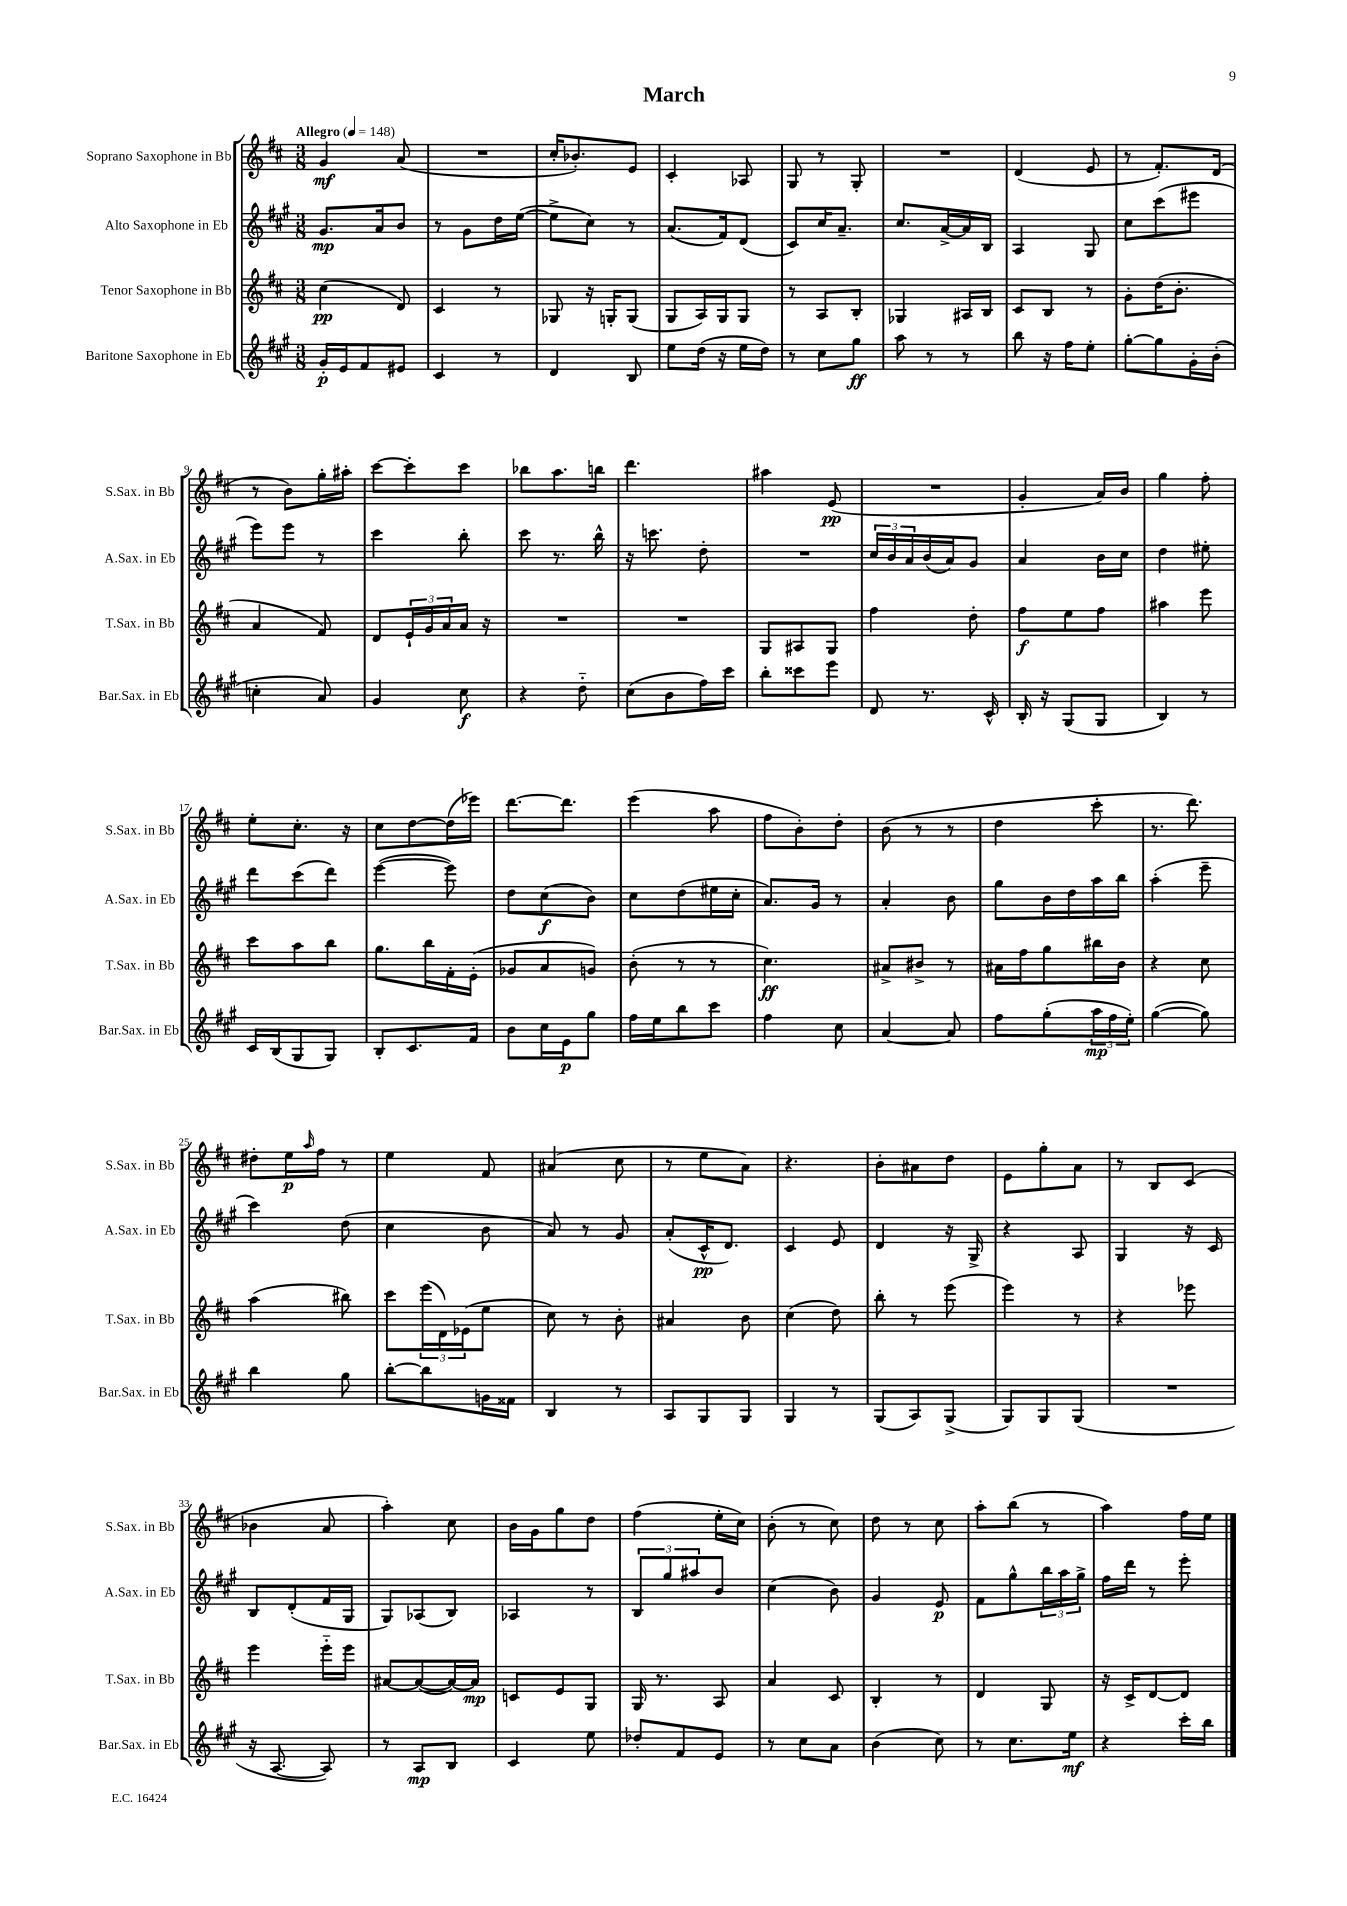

**kern	**kern	**kern	**kern
*staff4	*staff3	*staff2	*staff1
*clefG2	*clefG2	*clefG2	*clefG2
*k[f#c#g#]	*k[f#c#]	*k[f#c#g#]	*k[f#c#]
*M3/8	*M3/8	*M3/8	*M3/8
*MM148	*MM148	*MM148	*MM148
16g#'	(4cc#	8.g#	4g
16e	.	.	.
8f#	.	.	.
.	.	16a	.
8e#	8d)	8b	(8a
=	=	=	=
4c#	4c#	8r	4.r
.	.	8g#	.
8r	8r	16dd	.
.	.	([16ee	.
=	=	=	=
4d	8G-	8ee^]	16cc#'
.	.	.	8.b-')
.	16r	8cc#)	.
.	16G'	.	.
8B	(8G	8r	8e
=	=	=	=
8ee	8G	(8.a	4c#'
(16dd	16A)	.	.
16r	16G	16f#)	.
16ee	8G	(8d	8A-
16dd)	.	.	.
=	=	=	=
8r	8r	8c#)	8G
8cc#	8A	16cc#	8r
.	.	8.a~	.
8gg#	8B'	.	8G'
=	=	=	=
8aa	4G-	8.cc#	4.r
8r	.	.	.
.	.	[16a^	.
8r	16A#	16a]	.
.	16B	16B	.
=	=	=	=
8bb	8c#	4A	(4d
16r	8B	.	.
16ff#	.	.	.
8ee'	8r	8G#	8e
=	=	=	=
[8gg#'	8g'	8cc#	8r
8gg#]	(16dd	(8ccc#	8.f#')
.	8.b'	.	.
16g#'	.	8eee#	.
(16b'	.	.	(16d
=	=	=	=
4cc'	4a	8eee)	8r
.	.	8eee	8b)
8a)	8f#)	8r	16gg'
.	.	.	16aa#'
=	=	=	=
4g#	8d	4ccc#	[8ccc#
.	24e`	.	8ccc#']
.	24g	.	.
.	24a	.	.
8cc#	16a	8bb'	8ccc#
.	16r	.	.
=	=	=	=
4r	4.r	8ccc#	8bb-
.	.	8.r	8.aa
8dd'~	.	.	.
.	.	16bb^^	16bb
=	=	=	=
(8cc#	4.r	16r	4.ddd
.	.	8.ccc	.
8b	.	.	.
16ff#)	.	8dd'	.
16ccc#	.	.	.
=	=	=	=
8bb'	8G	4.r	4aa#
8ccc##	8A#	.	.
8eee	8G	.	(8e
=	=	=	=
8d	4ff#	24cc#	4.r
.	.	24b	.
.	.	24a	.
8.r	.	(16b	.
.	.	16a)	.
.	8dd'	8g#	.
16c#^^	.	.	.
=	=	=	=
16B'	8ff#	4a	4g'
16r	.	.	.
(8G#	8ee	.	.
8G#	8ff#	16b	16a)
.	.	16cc#	16b
=	=	=	=
4B)	4aa#	4dd	4gg
8r	8eee	8ee#'	8ff#'
=	=	=	=
16c#	8ccc#	8ddd	8ee'
(16B	.	.	.
8G#	8aa	(8ccc#	8.cc#'
8G#)	8bb	8ddd)	.
.	.	.	16r
=	=	=	=
8B'	8.gg	([4eee	8cc#
8.c#	.	.	[8dd
.	16bb	.	.
.	16f#'	8eee])	(16dd]
16f#	(16e'	.	16eee-)
=	=	=	=
8b	8g-	8dd	[8.ddd
16cc#	8a	(8cc#	.
16e	.	.	8.ddd]
8gg#	8g)	8b)	.
=	=	=	=
16ff#	(8b'	8cc#	(4eee
16ee	.	.	.
8bb	8r	(8dd	.
8ccc#	8r	16ee#	8aa
.	.	16cc#'	.
=	=	=	=
4ff#	4.cc#)	8.a)	8ff#
.	.	.	8b')
.	.	16g#	.
8cc#	.	8r	8dd'
=	=	=	=
[4a	8a#^	4a'	(8b
.	8b#^	.	8r
8a]	8r	8b	8r
=	=	=	=
8ff#	16a#	8gg#	4dd
.	16ff#	.	.
(8gg#'	8gg	16b	.
.	.	16dd	.
24aa	16bb#	16aa	8ccc#'
24ff#	.	.	.
.	16b	16bb	.
24ee')	.	.	.
=	=	=	=
([4gg#	4r	(4aa'	8.r
.	.	.	8.ddd)
8gg#])	8cc#	8eee~	.
=	=	=	=
4bb	(4aa	4ccc#)	8dd#'
.	.	.	16ee
.	.	.	16qqaa
.	.	.	16ff#
8gg#	8bb#)	(8dd	8r
=	=	=	=
[8bb'	8ccc#	4cc#	4ee
8bb]	(24eee	.	.
.	24d)	.	.
.	(24e-	.	.
16g	8ee	8b	8f#
16f##	.	.	.
=	=	=	=
4B	8cc#)	8a)	(4a#
.	8r	8r	.
8r	8b'	8g#	8cc#
=	=	=	=
8A	4a#	(8a'	8r
8G#	.	16c#^^	8ee
.	.	8.d)	.
8G#	8b	.	8a)
=	=	=	=
4G#	(4cc#	4c#	4.r
8r	8dd)	8e	.
=	=	=	=
(8G#	8bb'	4d	8b'
8A)	8r	.	8a#
(8G#^	(8eee	16r	8dd
.	.	16G#^	.
=	=	=	=
8G#)	4eee)	4r	8e
8G#	.	.	8gg'
(8G#	8r	8A	8a
=	=	=	=
4.r	4r	4G#	8r
.	.	.	8B
.	8eee-	16r	(8c#
.	.	16c#	.
=	=	=	=
16r	4eee	8B	4b-
[8.A	.	.	.
.	.	(8d'	.
8A])	16eee'~	16f#	8a
.	16eee	16G#	.
=	=	=	=
8r	[8a#	8G#)	4aa')
8A	(8a#_	(8A-	.
8B	16a#_)	8B)	8cc#
.	16a#]	.	.
=	=	=	=
4c#	8c	4A-	16b
.	.	.	16g
.	8e	.	8gg
8ee	8G	8r	8dd
=	=	=	=
8dd-'	16G	12B	(4ff#
.	8.r	.	.
.	.	12gg#	.
8f#	.	.	.
.	.	12aa#	.
8e	8A	8b	16ee'
.	.	.	16cc#)
=	=	=	=
8r	4a	(4cc#	(8b'
8cc#	.	.	8r
8a	8c#	8b)	8cc#)
=	=	=	=
(4b	4B'	4g#	8dd
.	.	.	8r
8cc#)	8r	8e	8cc#
=	=	=	=
8r	4d	8f#	8aa'
8.cc#	.	8gg#^^	(8bb
.	8G	24bb	8r
.	.	24aa	.
16ee	.	.	.
.	.	24gg#^	.
=	=	=	=
4r	16r	16ff#	4aa)
.	16c#^	16ddd	.
.	[8d	8r	.
16ccc#'	8d]	8eee'	16ff#
16bb	.	.	16ee
==	==	==	==
*-	*-	*-	*-
